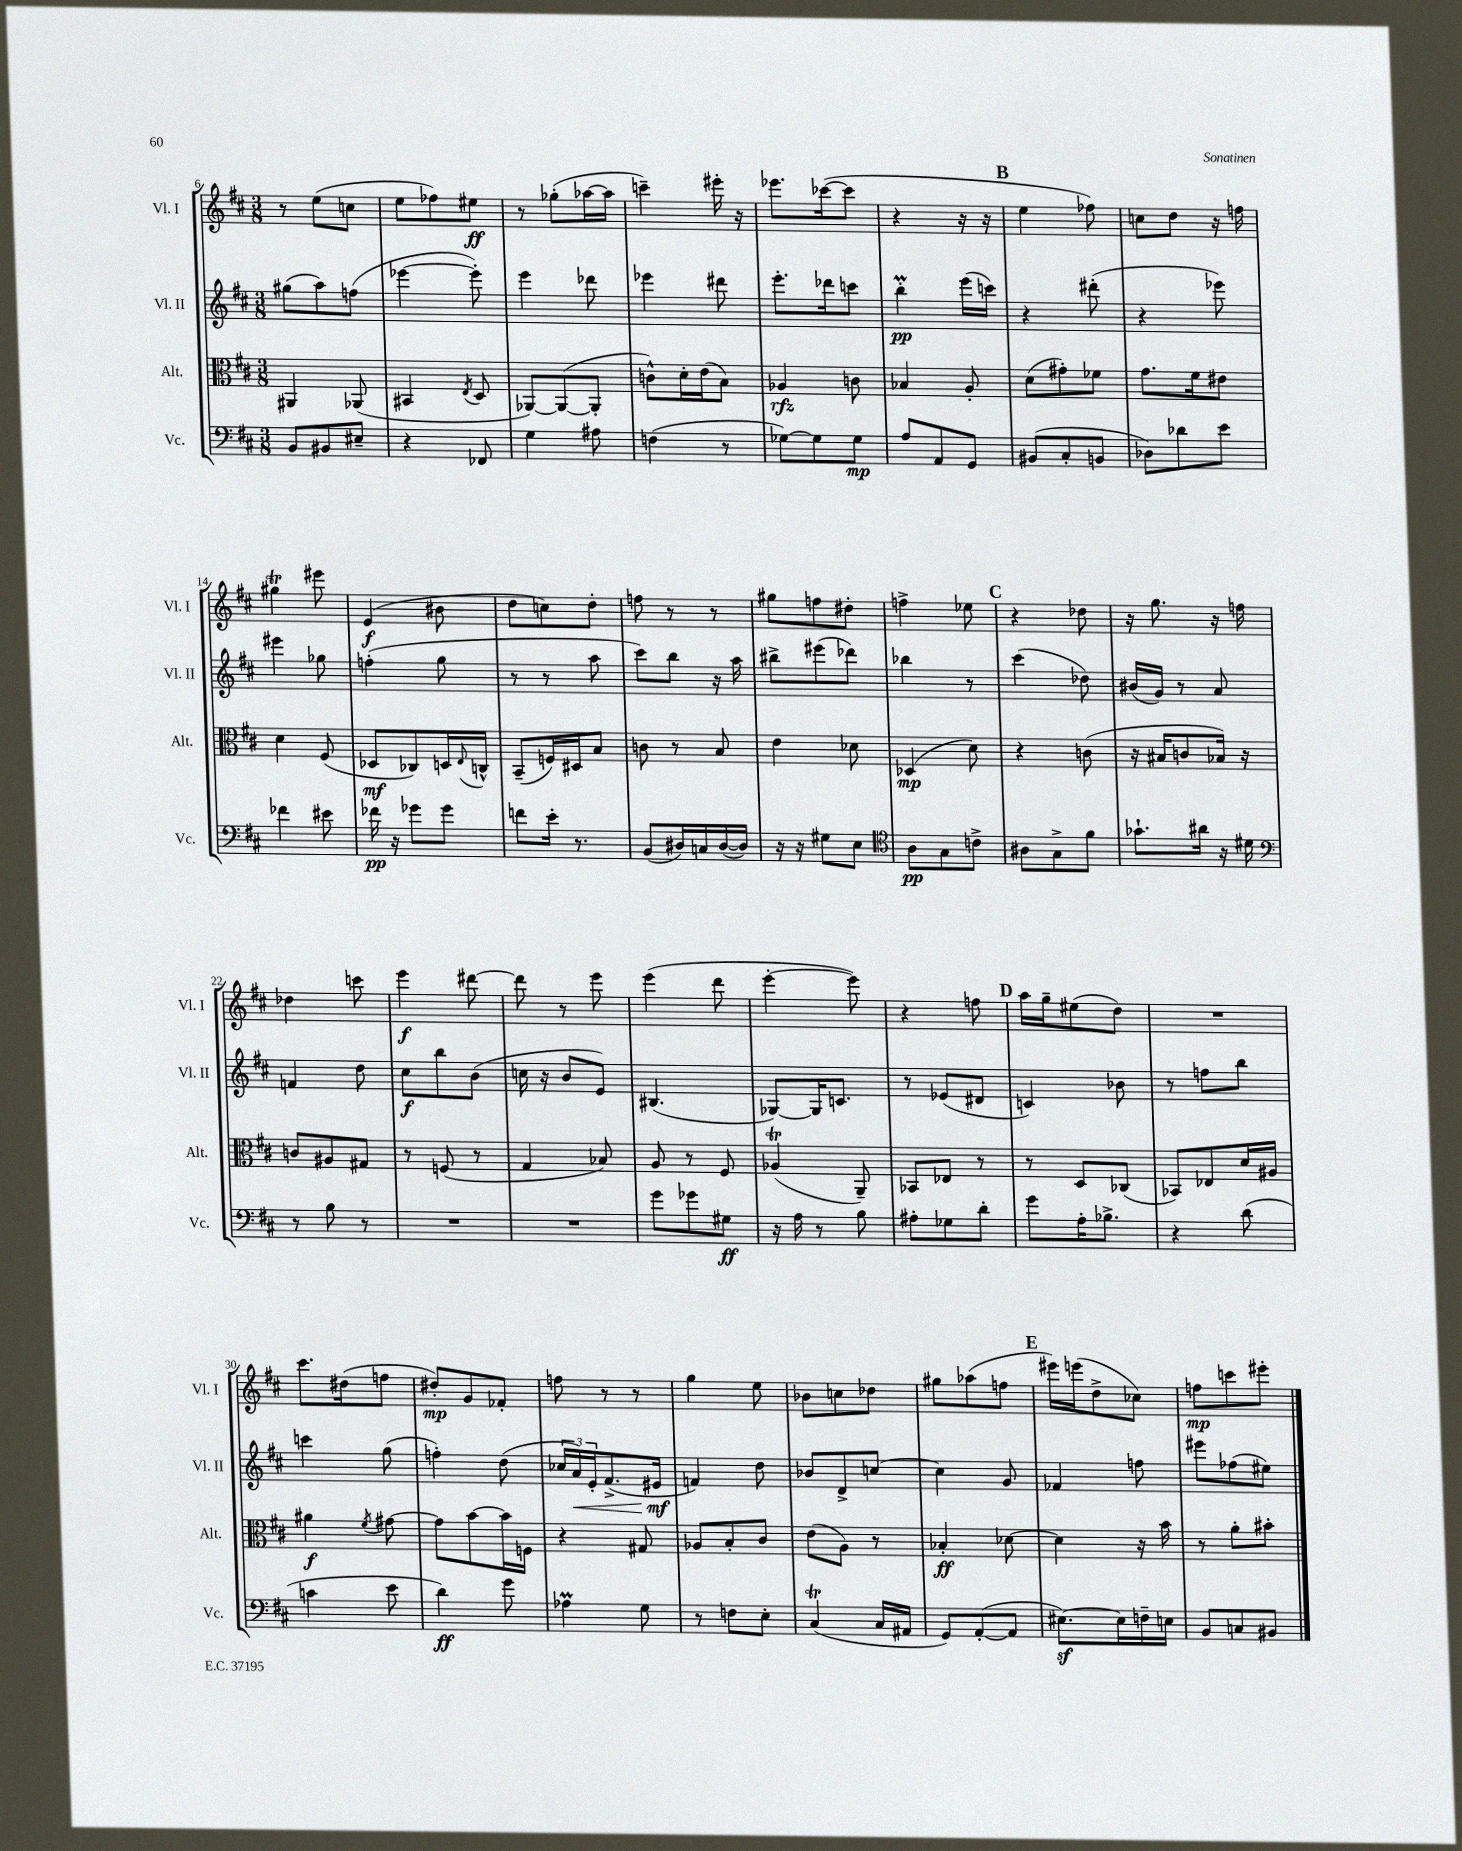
<<
\new StaffGroup <<
\new Staff = "s0" \with { instrumentName = "Vl. I" shortInstrumentName = "Vl. I" } {
    \clef treble \key d \major \numericTimeSignature \time 3/8
    r8 e''8( c''8 |
    e''8 fes''8) eis''8\ff |
    r8 ges''8-.( aes''16~ aes''16 |
    c'''4--) eis'''16-. r16 |
    ees'''8. ces'''16~( ces'''8 |
    r4 r16 r16 |
    \mark \markup { \bold "B" } e''4 fes''8) |
    c''8 d''8 r16 f''16 |
    gis''4\trill eis'''8 |
    e'4\f( bis'8 |
    d''8 c''8) d''8-. |
    f''8 r8 r8 |
    gis''8 f''8 dis''8-. |
    f''4-> ees''8 |
    \mark \markup { \bold "C" } r4 des''8 |
    r16 g''8. r16 f''16 |
    des''4 c'''8 |
    e'''4\f dis'''8~ |
    dis'''8 r8 e'''8 |
    e'''4( d'''8 |
    e'''4~-. e'''8) |
    r4 f''8 |
    \mark \markup { \bold "D" } a''16 g''16-- eis''8( d''8) |
    R4. |
    cis'''8. dis''16( f''8 |
    dis''8-.\mp) g'8 fes'8-. |
    f''8 r8 r8 |
    g''4 e''8 |
    bes'8 c''8 des''8 |
    gis''8 aes''8( f''8 |
    \mark \markup { \bold "E" } eis'''16) e'''16( d''8-> ces''8) |
    f''8\mp c'''8 eis'''8-. \bar "|." |
}
\new Staff = "s1" \with { instrumentName = "Vl. II" shortInstrumentName = "Vl. II" } {
    \clef treble \key d \major \numericTimeSignature \time 3/8
    gis''8( a''8) f''8( |
    ees'''4~ ees'''8-.) |
    e'''4 des'''8 |
    ees'''4 dis'''8 |
    e'''8.-. des'''16 c'''8 |
    b''4-.\prall\pp e'''16( c'''16) |
    \mark \markup { \bold "B" } r4 dis'''8-.( |
    r4 ees'''8) |
    eis'''4 ges''8 |
    f''4-.( g''8 |
    r8 r8 a''8 |
    cis'''8) b''8 r16 a''16 |
    bis''8-> eis'''8( des'''8) |
    bes''4 r8 |
    \mark \markup { \bold "C" } cis'''4( des''8) |
    bis'16( g'16) r8 a'8 |
    f'4 d''8 |
    cis''8\f b''8 b'8( |
    c''16 r16 b'8 e'8) |
    bis4.( |
    ges8~) ges16 c'8. |
    r8 ees'8( dis'8 |
    \mark \markup { \bold "D" } c'4) bes'8 |
    r8 f''8 b''8 |
    c'''4 g''8( |
    f''4-.) d''8( |
    \tuplet 3/2 { ces''16 a'16\<) e'16-. } fis'8.->( eis'16\mf\! |
    f'4) d''8 |
    bes'8 d'8-> c''8~ |
    c''4 g'8 |
    \mark \markup { \bold "E" } fes'4 f''8 |
    eis'''8 fes''8( eis''8) \bar "|." |
}
\new Staff = "s2" \with { instrumentName = "Alt." shortInstrumentName = "Alt." } {
    \clef alto \key d \major \numericTimeSignature \time 3/8
    ais,4 aes,8( |
    bis,4 \acciaccatura { e8 } d8 |
    aes,8~) aes,8~( aes,8-. |
    c'8-^) d'16-. e'16( b8) |
    aes4\rfz c'8 |
    bes4 a8-. |
    \mark \markup { \bold "B" } d'8( gis'8-.) fes'8 |
    g'8. fis'16 eis'8 |
    d'4 fis8( |
    des8\mf ces8) d16 \appoggiatura { e8 } c16-^ |
    b,8--( f16) dis16 b8 |
    c'8 r8 b8 |
    e'4 des'8 |
    des4\mp( d'8) |
    \mark \markup { \bold "C" } r4 c'8( |
    r16 bis16 c'8 bes16) r16 |
    c'8 ais8 gis8 |
    r8 f8( r8 |
    g4 bes8) |
    a8 r8 fis8 |
    aes4\trill( a,8--) |
    bes,8 ees8 r8 |
    \mark \markup { \bold "D" } r8 d8 ces8( |
    bes,8) ees8 d'16 ais16 |
    ais'4\f \acciaccatura { fis'8 } gis'8~ |
    gis'8 b'8~ b'16 f16 |
    r4 gis8 |
    aes8 b8-. cis'8 |
    e'8( a8) r8 |
    bes4-.\ff des'8~ |
    \mark \markup { \bold "E" } des'4 r16 b'16 |
    r8 a'8-. bis'8-. \bar "|." |
}
\new Staff = "s3" \with { instrumentName = "Vc." shortInstrumentName = "Vc." } {
    \clef bass \key d \major \numericTimeSignature \time 3/8
    b,8 bis,8 eis8-- |
    r4 fes,8 |
    g4 ais8 |
    f4( r8 |
    ges8~) ges8 ges8\mp |
    a8 a,8 g,8 |
    \mark \markup { \bold "B" } bis,8( cis8-. b,8 |
    des8) des'8 e'8 |
    fes'4 eis'8 |
    fes'16\pp r16 ges'8 ges'8 |
    f'8 e'16-. r8. |
    b,8( dis16) c16 dis16~( dis16) |
    r16 r16 gis8 e8 |
    \clef tenor a8\pp g8 c'8-> |
    \mark \markup { \bold "C" } ais8 g8-> fis'8 |
    ges'8.-! ais'16 r16 dis'16 |
    \clef bass r8 b8 r8 |
    R4. |
    R4. |
    g'8 ges'8 gis8\ff |
    r16 a16 r8 b8 |
    ais8-. ges8 d'8-. |
    \mark \markup { \bold "D" } g'8 a16-. bes8.-> |
    r4 d'8( |
    c'4 e'8 |
    d'4\ff) g'8 |
    aes4\prall g8 |
    r8 f8 e8-. |
    cis4\trill( cis16 ais,16 |
    g,8) a,8~-.( a,8 |
    \mark \markup { \bold "E" } eis8.~\sf) eis16 f16-- e16 |
    b,8 c8 bis,8 \bar "|." |
}
>>
>>
\layout { \context { \Score currentBarNumber = #6 } }
